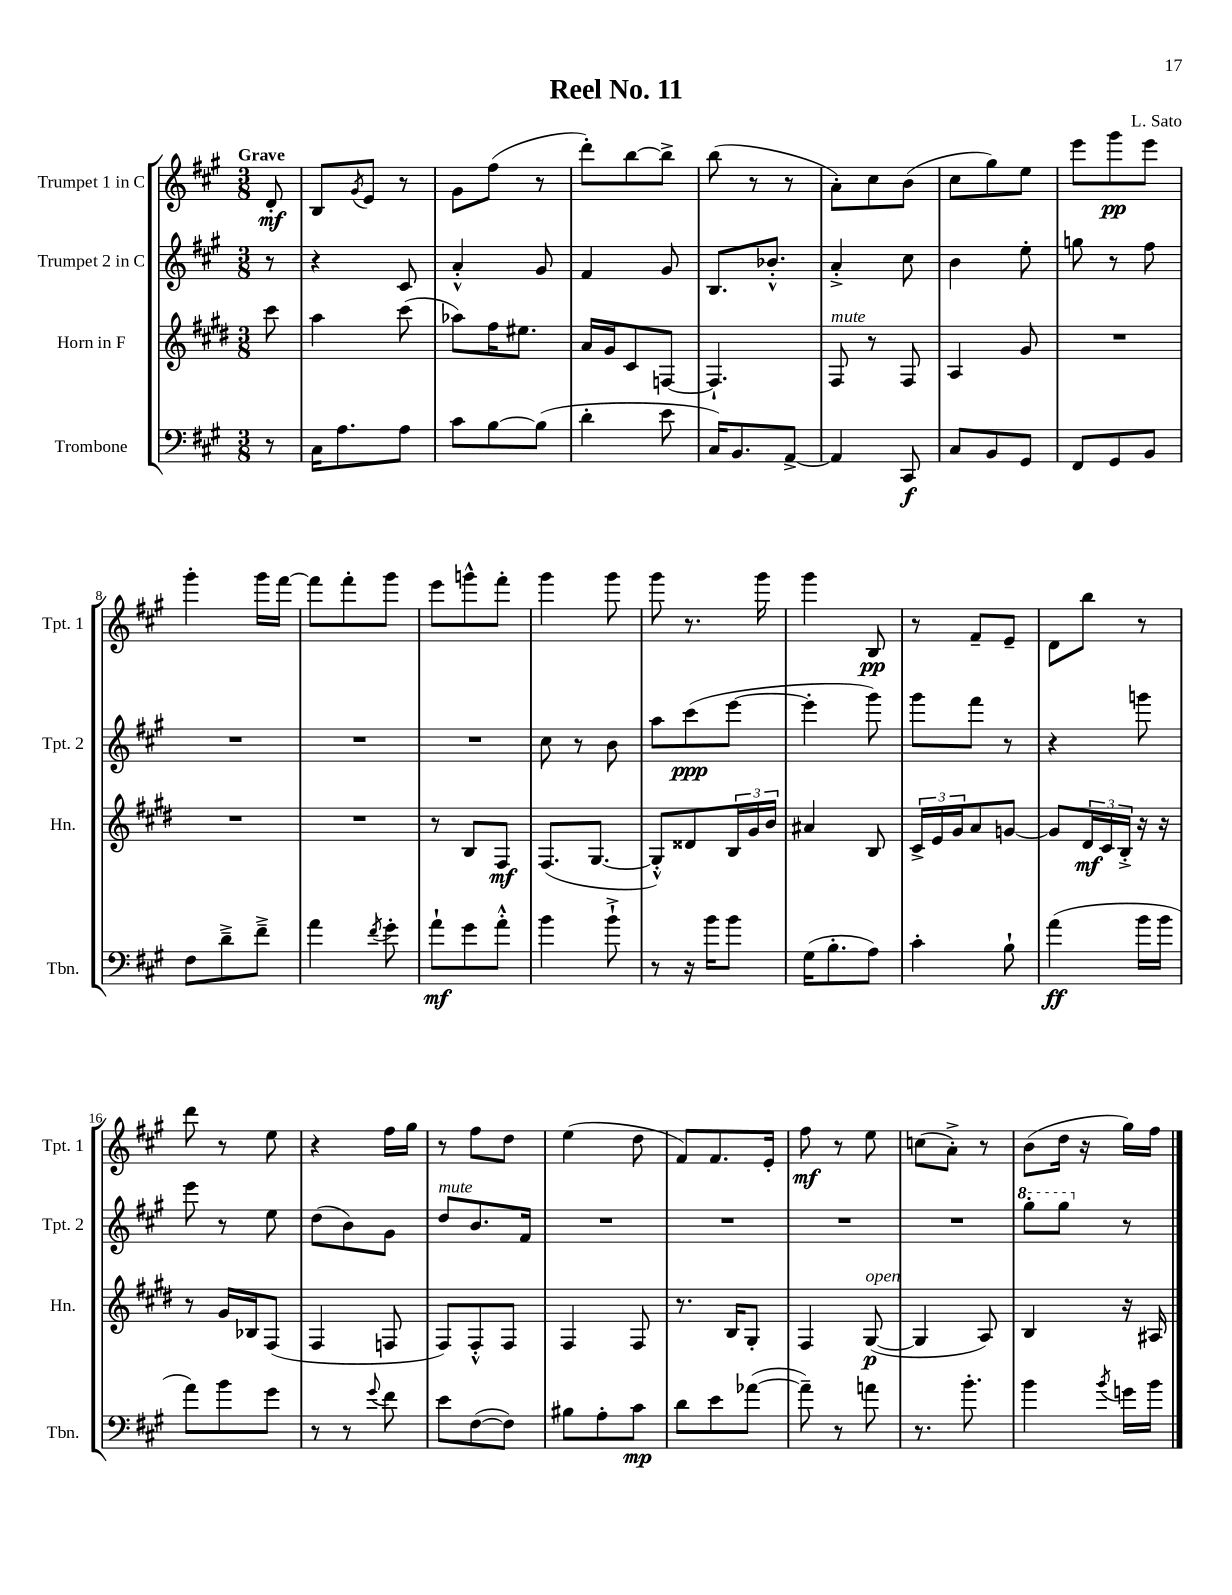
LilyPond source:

\header { title = "Reel No. 11" composer = "L. Sato" }
<<
\new StaffGroup <<
\new Staff = "s0" \with { instrumentName = "Trumpet 1 in C" shortInstrumentName = "Tpt. 1" } {
    \clef treble \key a \major \numericTimeSignature \time 3/8 \partial 8 \tempo "Grave"
    d'8-.\mf |
    b8 \acciaccatura { gis'8 } e'8 r8 |
    gis'8 fis''8( r8 |
    d'''8-.) b''8~ b''8-> |
    b''8( r8 r8 |
    a'8-.) cis''8 b'8( |
    cis''8 gis''8) e''8 |
    e'''8 gis'''8\pp e'''8 |
    gis'''4-. gis'''16 fis'''16~ |
    fis'''8 fis'''8-. gis'''8 |
    e'''8 g'''8-^ fis'''8-. |
    gis'''4 gis'''8 |
    gis'''8 r8. gis'''16 |
    gis'''4 b8\pp |
    r8 fis'8-- e'8-- |
    d'8 b''8 r8 |
    d'''8 r8 e''8 |
    r4 fis''16 gis''16 |
    r8 fis''8 d''8 |
    e''4( d''8 |
    fis'8) fis'8. e'16-. |
    fis''8\mf r8 e''8 |
    c''8( a'8-.->) r8 |
    b'8( d''16 r16 gis''16) fis''16 \bar "|." |
}
\new Staff = "s1" \with { instrumentName = "Trumpet 2 in C" shortInstrumentName = "Tpt. 2" } {
    \clef treble \key a \major \numericTimeSignature \time 3/8 \partial 8
    r8 |
    r4 cis'8 |
    a'4-.-^ gis'8 |
    fis'4 gis'8 |
    b8. bes'8.-.-^ |
    a'4-.-> cis''8 |
    b'4 e''8-. |
    g''8 r8 fis''8 |
    R4. |
    R4. |
    R4. |
    cis''8 r8 b'8 |
    a''8 cis'''8\ppp( e'''8~ |
    e'''4-. gis'''8) |
    gis'''8 fis'''8 r8 |
    r4 g'''8 |
    e'''8 r8 e''8 |
    d''8( b'8) gis'8 |
    d''8^\markup { \italic "mute" } b'8. fis'16 |
    R4. |
    R4. |
    R4. |
    R4. |
    \ottava #1 gis'''8-. gis'''8 \ottava #0 r8 \bar "|." |
}
\new Staff = "s2" \with { instrumentName = "Horn in F" shortInstrumentName = "Hn." } {
    \clef treble \key e \major \numericTimeSignature \time 3/8 \partial 8
    cis'''8 |
    a''4 cis'''8( |
    aes''8) fis''16 eis''8. |
    a'16 gis'16 cis'8 f8~ |
    f4.-! |
    fis8^\markup { \italic "mute" } r8 fis8 |
    a4 gis'8 |
    R4. |
    R4. |
    R4. |
    r8 b8 fis8\mf |
    fis8.( gis8.~ |
    gis8-.-^) disis'8 \tuplet 3/2 { b16 gis'16 b'16 } |
    ais'4 b8 |
    \tuplet 3/2 { cis'16-> e'16 gis'16 } a'8 g'8~ |
    g'8 \tuplet 3/2 { dis'16\mf cis'16 b16-.-> } r16 r16 |
    r8 gis'16 bes16 fis8( |
    fis4 f8 |
    fis8) fis8-.-^ fis8 |
    fis4 fis8 |
    r8. b16 gis8-. |
    fis4 gis8~\p^\markup { \italic "open" }( |
    gis4 a8) |
    b4 r16 ais16 \bar "|." |
}
\new Staff = "s3" \with { instrumentName = "Trombone" shortInstrumentName = "Tbn." } {
    \clef bass \key a \major \numericTimeSignature \time 3/8 \partial 8
    r8 |
    cis16 a8. a8 |
    cis'8 b8~ b8( |
    d'4-. e'8 |
    cis16) b,8. a,8~-> |
    a,4 cis,8\f |
    cis8 b,8 gis,8 |
    fis,8 gis,8 b,8 |
    fis8 d'8---> fis'8---> |
    a'4 \acciaccatura { fis'8 } gis'8-. |
    a'8-!\mf gis'8 a'8-.-^ |
    b'4 b'8-!-> |
    r8 r16 b'16 b'8 |
    gis16( b8.-. a8) |
    cis'4-. b8-! |
    a'4\ff( b'16 b'16 |
    a'8) b'8 gis'8 |
    r8 r8 \appoggiatura { gis'8 } fis'8 |
    e'8 fis8~( fis8) |
    bis8 a8-. cis'8\mp |
    d'8 e'8 aes'8~( |
    aes'8--) r8 a'8 |
    r8. b'8.-. |
    b'4 \acciaccatura { b'8 } g'16 b'16 \bar "|." |
}
>>
>>
